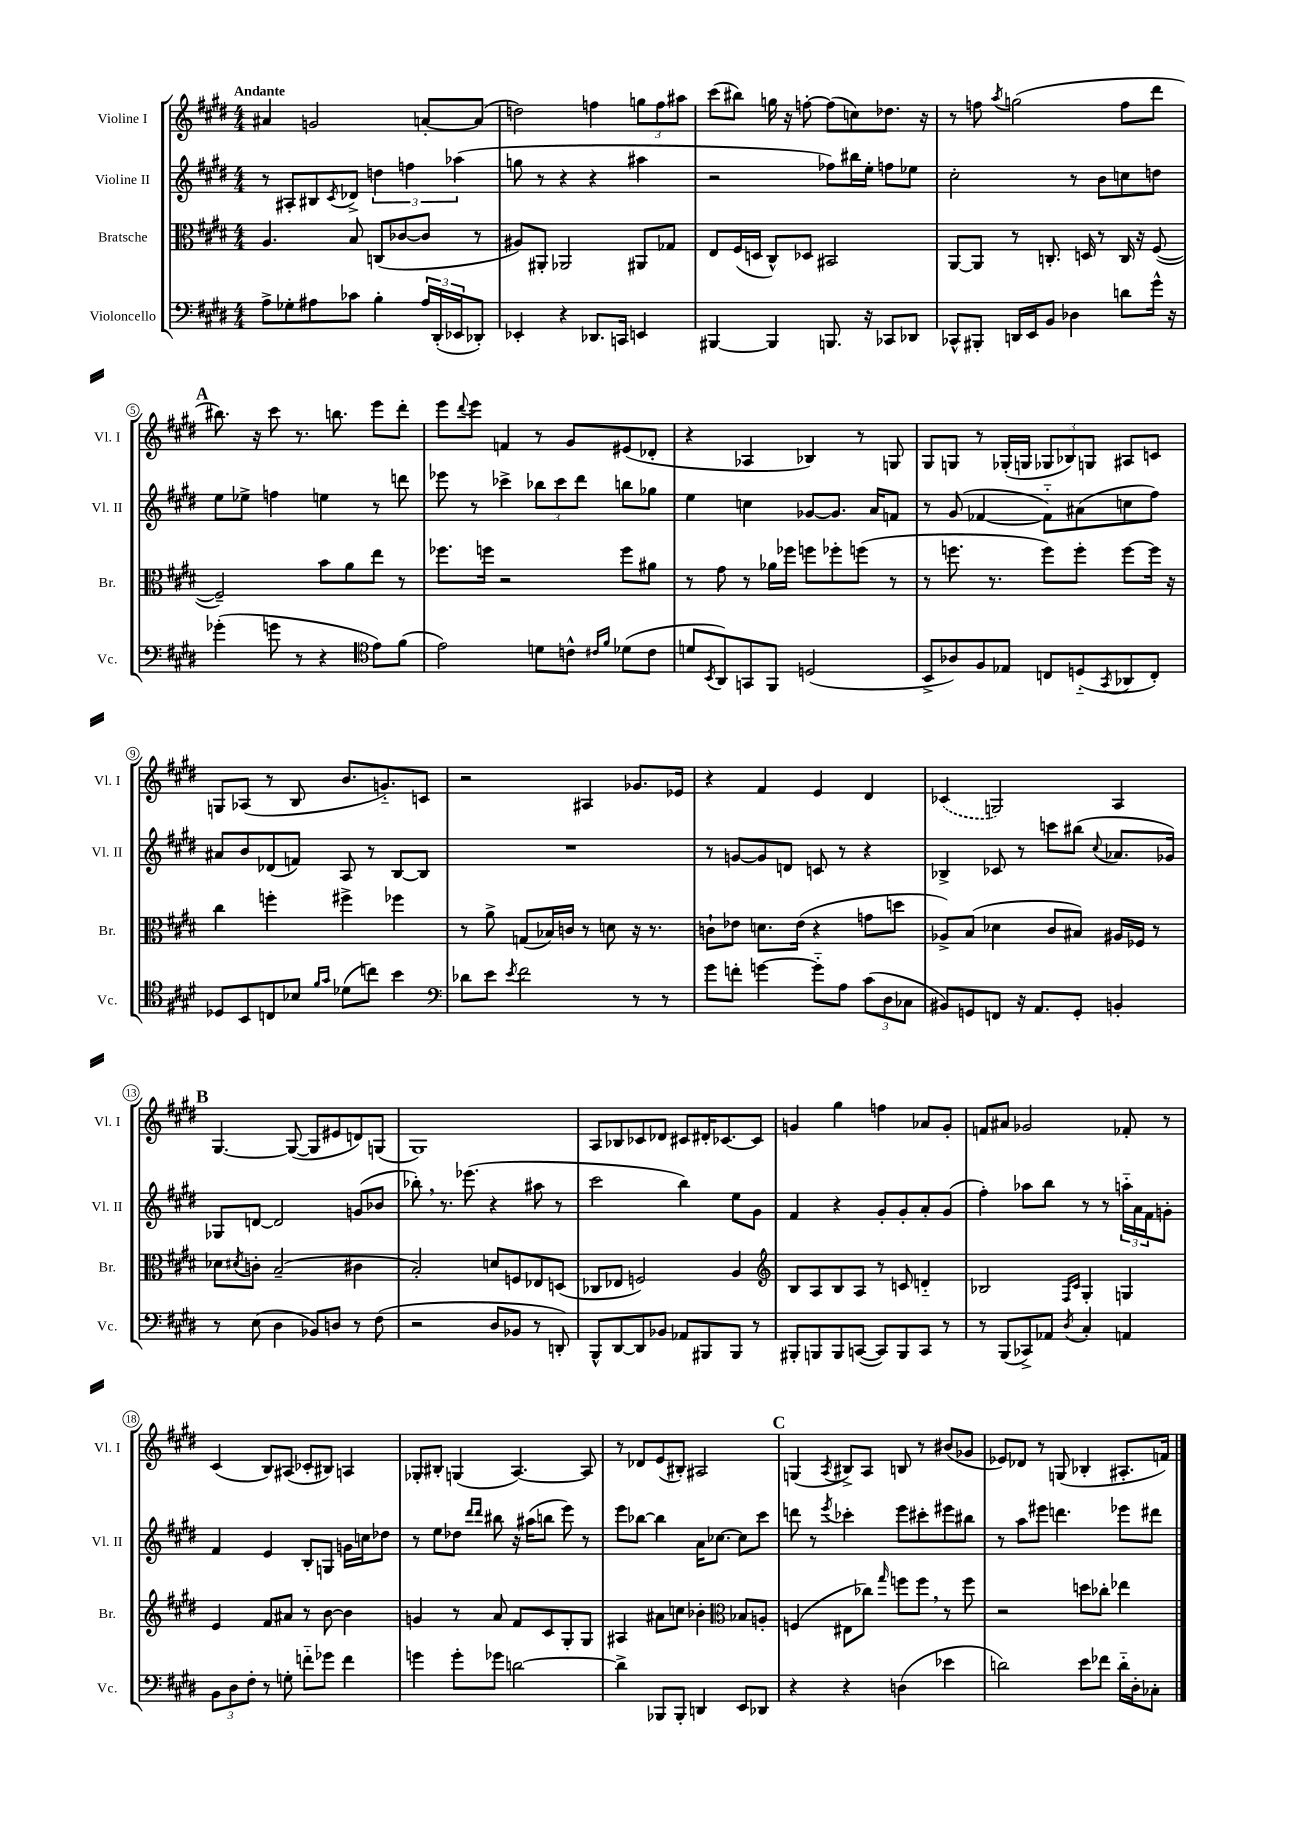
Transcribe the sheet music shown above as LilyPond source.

<<
\new StaffGroup <<
\new Staff = "s0" \with { instrumentName = "Violine I" shortInstrumentName = "Vl. I" } {
    \clef treble \key e \major \numericTimeSignature \time 4/4 \tempo "Andante"
    ais'4 g'2 a'8~-. a'8( |
    d''2) f''4 \tuplet 3/2 { g''8 f''8 ais''8 } |
    cis'''8( bis''8) g''16 r16 f''8~-. f''8( c''8) des''8. r16 |
    r8 f''8 \acciaccatura { a''8 } g''2( f''8 dis'''8 |
    \mark \markup { \bold "A" } bis''8.) r16 cis'''8 r8. b''8. e'''8 dis'''8-. |
    e'''8 \appoggiatura { dis'''8 } e'''8 f'4 r8 gis'8 eis'8( des'8-. |
    r4 aes4 bes4) r8 g8 |
    gis8 g8 r8 ges16-.( g16 \tuplet 3/2 { ges8 bes8) g8 } ais8 c'8 |
    g8 aes8( r8 b8 b'8. g'8.-_) c'8 |
    r2 ais4 ges'8. ees'16 |
    r4 fis'4 e'4 dis'4 |
    \once \slurDashed ces'4( g2) a4 |
    \mark \markup { \bold "B" } gis4.~ gis8~( gis8 eis'8 d'8) g8( |
    gis1) |
    a8 bes8 ces'8 des'8 cis'8 dis'16-. ces'8.~ ces'8 |
    g'4 gis''4 f''4 aes'8 g'8-. |
    f'8 ais'8 ges'2 fes'8-. r8 |
    cis'4( b8) ais8( ces'8-. bis8) a4 |
    ges8-. bis8-. g4( a4.~) a8 |
    r8 des'8 e'8( bis8-.) ais2 |
    \mark \markup { \bold "C" } g4( \acciaccatura { a8 } bis8->) a8 b8 r8 bis'8( ges'8 |
    ees'8) des'8 r8 g8( bes4-. ais8.-. f'16) \bar "|." |
}
\new Staff = "s1" \with { instrumentName = "Violine II" shortInstrumentName = "Vl. II" } {
    \clef treble \key e \major \numericTimeSignature \time 4/4
    r8 ais8-. bis8 \acciaccatura { cis'8 } des'8-> \tuplet 3/2 { d''4 f''4 aes''4( } |
    g''8 r8 r4 r4 ais''4 |
    r2 fes''8) bis''16 e''16-. f''8 ees''8 |
    cis''2-. r8 b'8 c''8 d''8 |
    \mark \markup { \bold "A" } e''8 ees''8-> f''4 e''4 r8 d'''8 |
    ees'''8 r8 ces'''4-> \tuplet 3/2 { bes''8 ces'''8 dis'''8 } b''8 ges''8 |
    e''4 c''4 ges'8~ ges'8. a'16 f'8 |
    r8 gis'8( fes'4~ fes'8-_) ais'8( c''8 fis''8) |
    ais'8 b'8 des'8( f'8) a8 r8 b8~ b8 |
    R1 |
    r8 g'8~ g'8 d'8 c'8 r8 r4 |
    bes4-> ces'8 r8 c'''8 bis''8( \appoggiatura { cis''8 } aes'8. ges'16) |
    \mark \markup { \bold "B" } ges8 d'8~ d'2 g'8( bes'8 |
    bes''8-.) \breathe r8. ees'''8.( r4 ais''8 r8 |
    cis'''2 b''4) e''8 gis'8 |
    fis'4 r4 gis'8-. gis'8-. a'8-. gis'8( |
    fis''4-.) aes''8 b''8 r8 r8 \tuplet 3/2 { a''16-_ a'16 fis'16 } g'8-. |
    fis'4 e'4 b8-. g8 g'16 c''16 des''8 |
    r8 e''8 des''8 \grace { dis'''16 dis'''16 } bis''8 r16 ais''16( b''8 e'''8) r8 |
    e'''8 bes''8~ bes''4 a'16 ces''8.~ ces''8 cis'''8 |
    \mark \markup { \bold "C" } d'''8 r8 \acciaccatura { e'''8 } ces'''4-. e'''8 cis'''8-. eis'''8 bis''8 |
    r8 a''8 eis'''8 d'''4. ees'''8 dis'''8 \bar "|." |
}
\new Staff = "s2" \with { instrumentName = "Bratsche" shortInstrumentName = "Br." } {
    \clef alto \key e \major \numericTimeSignature \time 4/4
    a4. b8 c8( ces'8~ ces'8 r8 |
    ais8) ais,8-. aes,2 ais,8 ges8 |
    e8 fis16( d16 cis8-^) des8 bis,2 |
    a,8~ a,8 r8 c8.-. d16 r8 c16 r16 fis8~( |
    \mark \markup { \bold "A" } fis2--) b'8 a'8 e''8 r8 |
    fes''8. f''16 r2 f''8 ais'8 |
    r8 gis'8 r8 aes'16 fes''16 f''8 fes''8-. f''8( r8 |
    r8 f''8. r8. f''8) f''8-. f''8~ f''16 r16 |
    cis''4 f''4-. fis''4-> fes''4 |
    r8 a'8-> g8( bes16) c'16 r8 d'8 r16 r8. |
    c'8-! ees'8 d'8. ees'16( r4 g'8 d''8 |
    aes8->) b8( des'4 cis'8 bis8) ais16 fes16 r8 |
    \mark \markup { \bold "B" } des'8 \acciaccatura { dis'8 } c'8-. b2--( cis'4 |
    b2-.) d'8 f8 ees8 d8( |
    ces8 ees8 f2) a4 |
    \clef treble b8 a8 b8 a8 r8 c'8 d'4-_ |
    bes2 \grace { fis16 cis'16 } gis4-. g4 |
    e'4 fis'8 ais'8 r8 b'8~ b'4 |
    g'4 r8 a'8 fis'8 cis'8 gis8-. gis8 |
    ais4 ais'8 c''8 bes'4-. \clef alto bes8 a8-. |
    \mark \markup { \bold "C" } f4( eis8 ces''8) \grace { gis''16 } f''8 f''8 \breathe r8 f''8 |
    r2 d''8 ces''8-. ees''4 \bar "|." |
}
\new Staff = "s3" \with { instrumentName = "Violoncello" shortInstrumentName = "Vc." } {
    \clef bass \key e \major \numericTimeSignature \time 4/4
    a8-> ges8-. ais8 ces'8 b4-. \tuplet 3/2 { ais16 dis,16-.( ees,16 } des,8-.) |
    ees,4-. r4 des,8. c,16 e,4 |
    bis,,4~ bis,,4 b,,8. r16 ces,8 des,8 |
    ces,8-^ bis,,8-. d,16 e,16 b,8 des4 d'8 gis'16-^ r16 |
    \mark \markup { \bold "A" } ges'4-.( g'8 r8 r4 \clef tenor e'8) fis'8( |
    e'2) d'8 c'8-^ \grace { cis'16 fis'16 } des'8( cis'8 |
    d'8 \acciaccatura { b,8 } a,8) g,8 fis,8 d2( |
    b,8-> aes8) fis8 ees8 c8 d8-_( \acciaccatura { gis,8 } aes,8 c8-.) |
    des8 b,8 c8 bes8 \grace { fis'16 gis'16 } des'8( c''8) b'4 |
    \clef bass des'8 e'8 \acciaccatura { e'8 } fis'2 r8 r8 |
    gis'8 f'8-. g'4~ g'8-_ a8 \tuplet 3/2 { cis'8( dis8 ces8 } |
    bis,8) g,8 f,8 r16 a,8. g,8-. b,4-. |
    \mark \markup { \bold "B" } r8 e8( dis4 bes,8) d8 r8 fis8( |
    r2 dis8 bes,8 r8 d,8-.) |
    b,,8-^ dis,8~ dis,8 bes,8 aes,8 bis,,8 bis,,8 r8 |
    bis,,8-. b,,8 b,,8 c,8~( c,8) b,,8 c,8 r8 |
    r8 b,,8( ces,8->) aes,8 \acciaccatura { dis8 } cis4-. a,4 |
    \tuplet 3/2 { b,8 dis8 fis8-. } r8 g8-. f'8-_ ges'8 f'4 |
    g'4 g'8-. ges'8 d'2~ |
    d'4-> bes,,8 bes,,8-. d,4 e,8 des,8 |
    \mark \markup { \bold "C" } r4 r4 d4( ees'4 |
    d'2) e'8 fes'8 d'16-_ dis16-. ces8-. \bar "|." |
}
>>
>>
\layout { \context { \Score \override BarNumber.stencil = #(make-stencil-circler 0.1 0.3 ly:text-interface::print) } }
